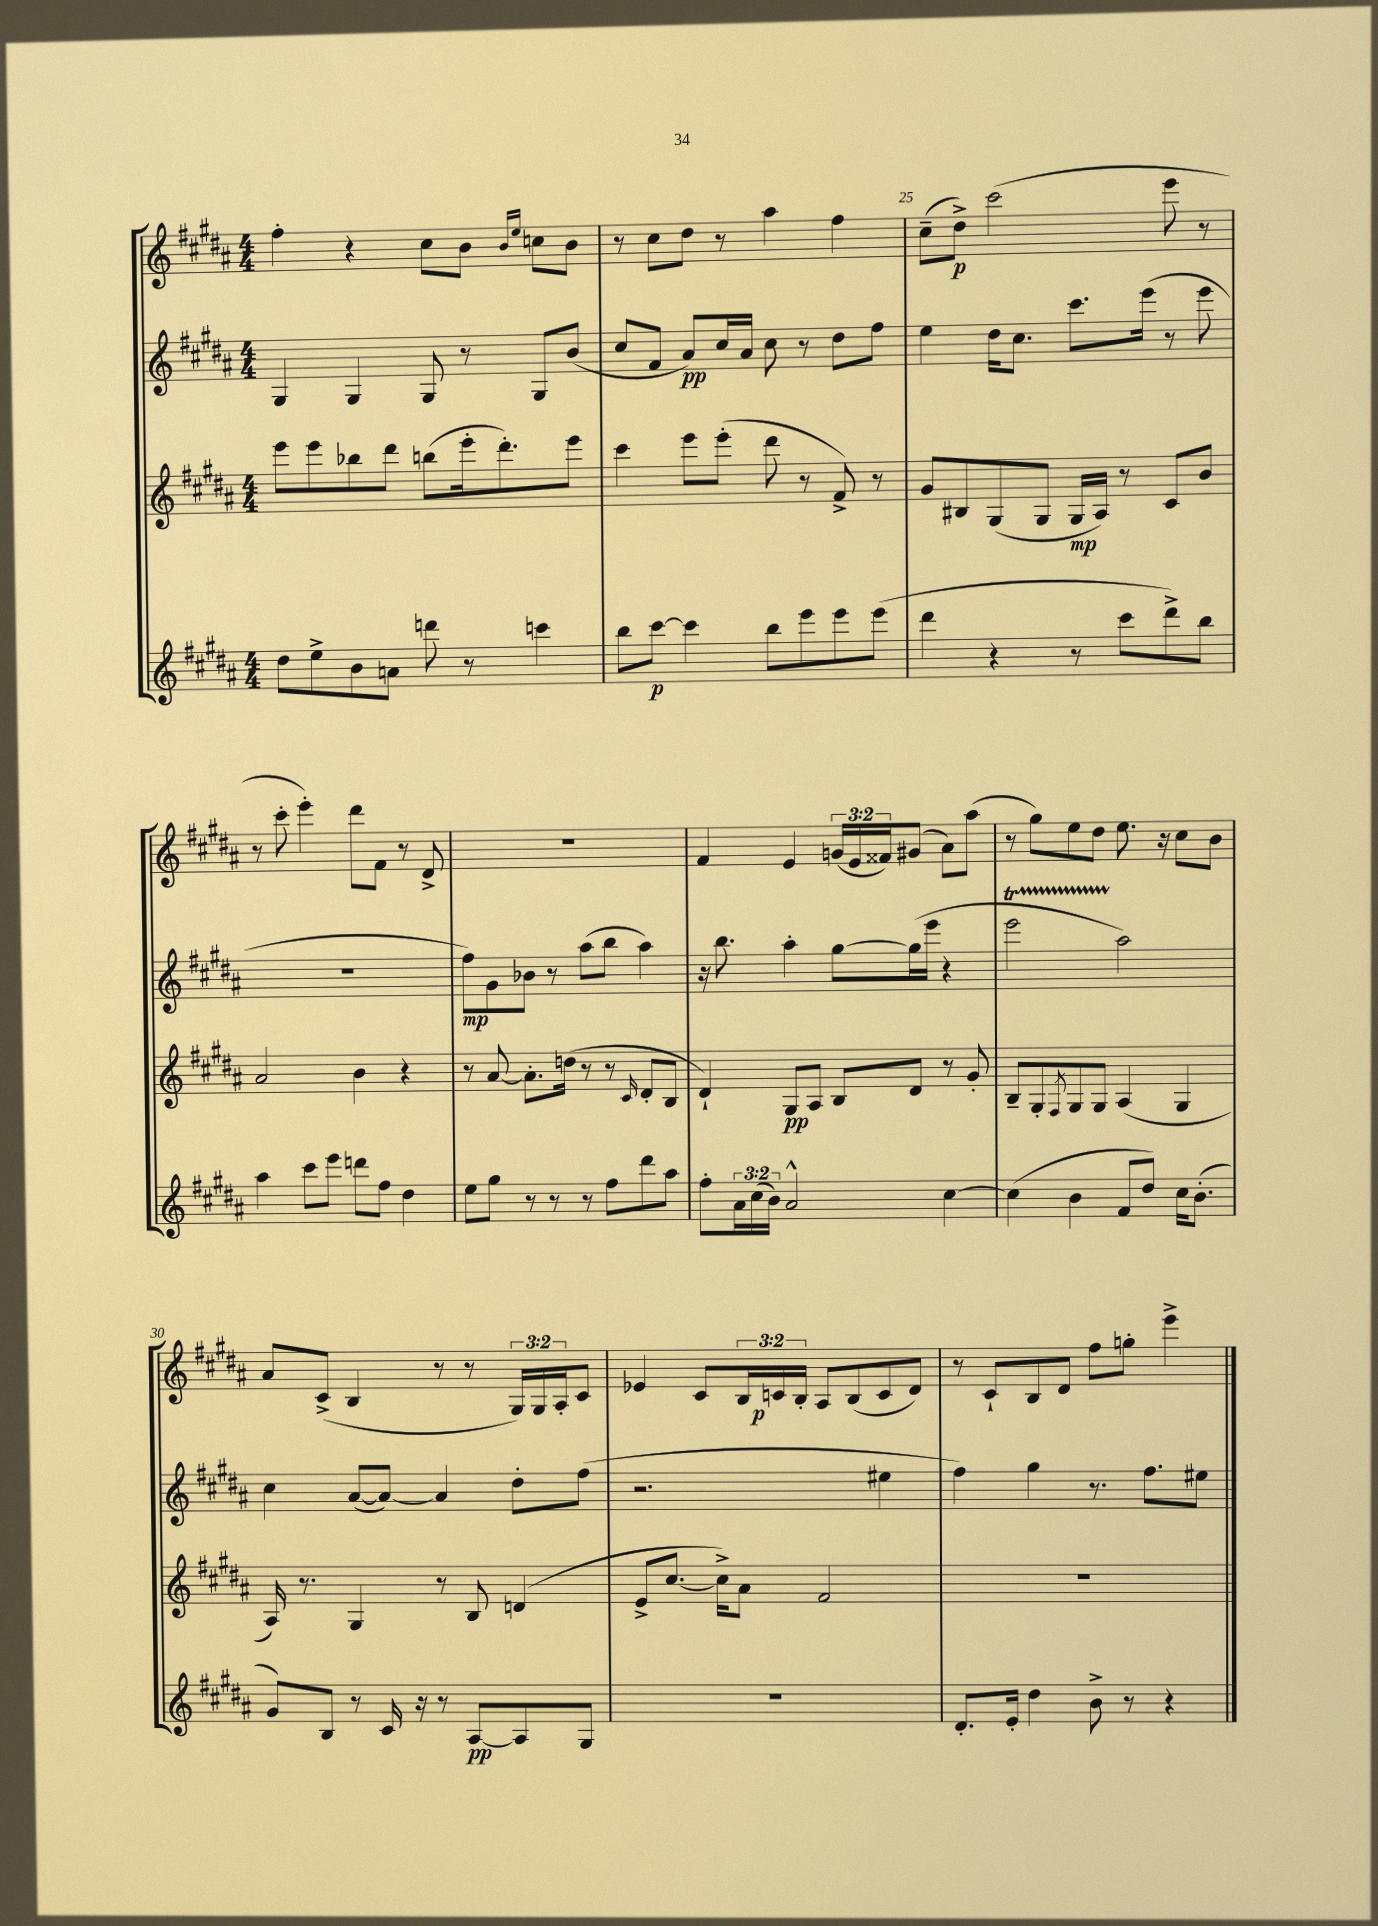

**kern	**kern	**kern	**kern
*staff4	*staff3	*staff2	*staff1
*clefG2	*clefG2	*clefG2	*clefG2
*k[f#c#g#d#a#]	*k[f#c#g#d#a#]	*k[f#c#g#d#a#]	*k[f#c#g#d#a#]
*M4/4	*M4/4	*M4/4	*M4/4
8dd#	8eee	4G#	4ff#'
8ee^	8eee	.	.
8b	8bb-	4G#	4r
8a	8ddd#	.	.
8ddd	(8bb	8G#	8cc#
8r	16eee'	8r	8b
.	8.ddd#')	.	.
.	.	.	16qqb
.	.	.	16qqee
4ccc	.	8G#	8cc
.	8eee	(8b	8b
=	=	=	=
8bb	4ccc#	8cc#	8r
[8ccc#	.	8f#	8cc#
4ccc#]	8eee	8a#)	8dd#
.	(8eee'	16cc#	8r
.	.	16a#	.
8bb	8ddd#	8cc#	4aa#
8eee	8r	8r	.
8eee	8f#^)	8dd#	4ff#
(8eee	8r	8ff#	.
=	=	=	=
4ddd#	8g#	4ee	(8cc#~
.	8B#	.	8dd#^)
4r	(8G#	16dd#	(2ccc#
.	.	8.cc#	.
.	8G#	.	.
8r	16G#	8.ccc#	.
.	16A#)	.	.
8ccc#	8r	.	.
.	.	(16eee	.
8ddd#^)	8c#	8r	8eee
8bb	8b	8eee	8r
=	=	=	=
4aa#	2a#	1r	8r
.	.	.	8ccc#'
8ccc#	.	.	4eee')
8eee	.	.	.
8ddd	4b	.	8ddd#
8ff#	.	.	8f#
4dd#	4r	.	8r
.	.	.	8d#^
=	=	=	=
8ee	8r	8ff#)	1r
8gg#	[8a#	8g#	.
8r	8.a#']	8b-	.
8r	.	8r	.
.	(16dd	.	.
8r	8r	(8aa#	.
8ff#	8r	8bb	.
.	16qqc#	.	.
8ddd#	8d#'	4aa#)	.
8aa#	8B	.	.
=	=	=	=
8ff#'	4d#`)	16r	4f#
.	.	8.bb	.
24a#	.	.	.
(24cc#	.	.	.
24b)	.	.	.
2a#^^	8G#	4aa#'	4e
.	8A#	.	.
.	8B	[8gg#	(24g
.	.	.	24e
.	.	.	24f##)
.	8d#	(16gg#]	(8g#
.	.	16eee	.
[4cc#	8r	4r	8a#)
.	8g#'	.	(8aa#
=	=	=	=
(4cc#]	8B~	2eee	8r
.	8G#'	.	8gg#)
.	8qF#	.	.
4b	8G#	.	8ee
.	8G#	.	8dd#
8f#	(4A#	2aa#)	8.ee
8dd#)	.	.	.
.	.	.	16r
16cc#	4G#	.	8cc#
(8.b'	.	.	.
.	.	.	8b
=	=	=	=
8g#)	16A#)	4cc#	8a#
.	8.r	.	.
8B	.	.	(8c#^
8r	4G#	([8a#	4B
16c#	.	8a#_)	.
16r	.	.	.
8r	8r	4a#]	8r
[8A#	8B	.	8r
8A#]	(4d	8dd#'	24G#)
.	.	.	24G#
.	.	.	24A#'
8G#	.	(8ff#	8c#
=	=	=	=
1r	8e^	2.r	4e-
.	[8.cc#	.	.
.	.	.	8c#
.	16cc#^])	.	.
.	8a#	.	24B
.	.	.	24c
.	.	.	24B'
.	2f#	.	8A#
.	.	.	(8B
.	.	4ee#	8c
.	.	.	8d#)
=	=	=	=
8.d#'	1r	4ff#)	8r
.	.	.	8c#`
16e'	.	.	.
4dd#	.	4gg#	8B
.	.	.	8d#
8b^	.	8.r	8ff#
8r	.	.	8gg'
.	.	8.ff#	.
4r	.	.	4eee^
.	.	8ee#	.
==	==	==	==
*-	*-	*-	*-
